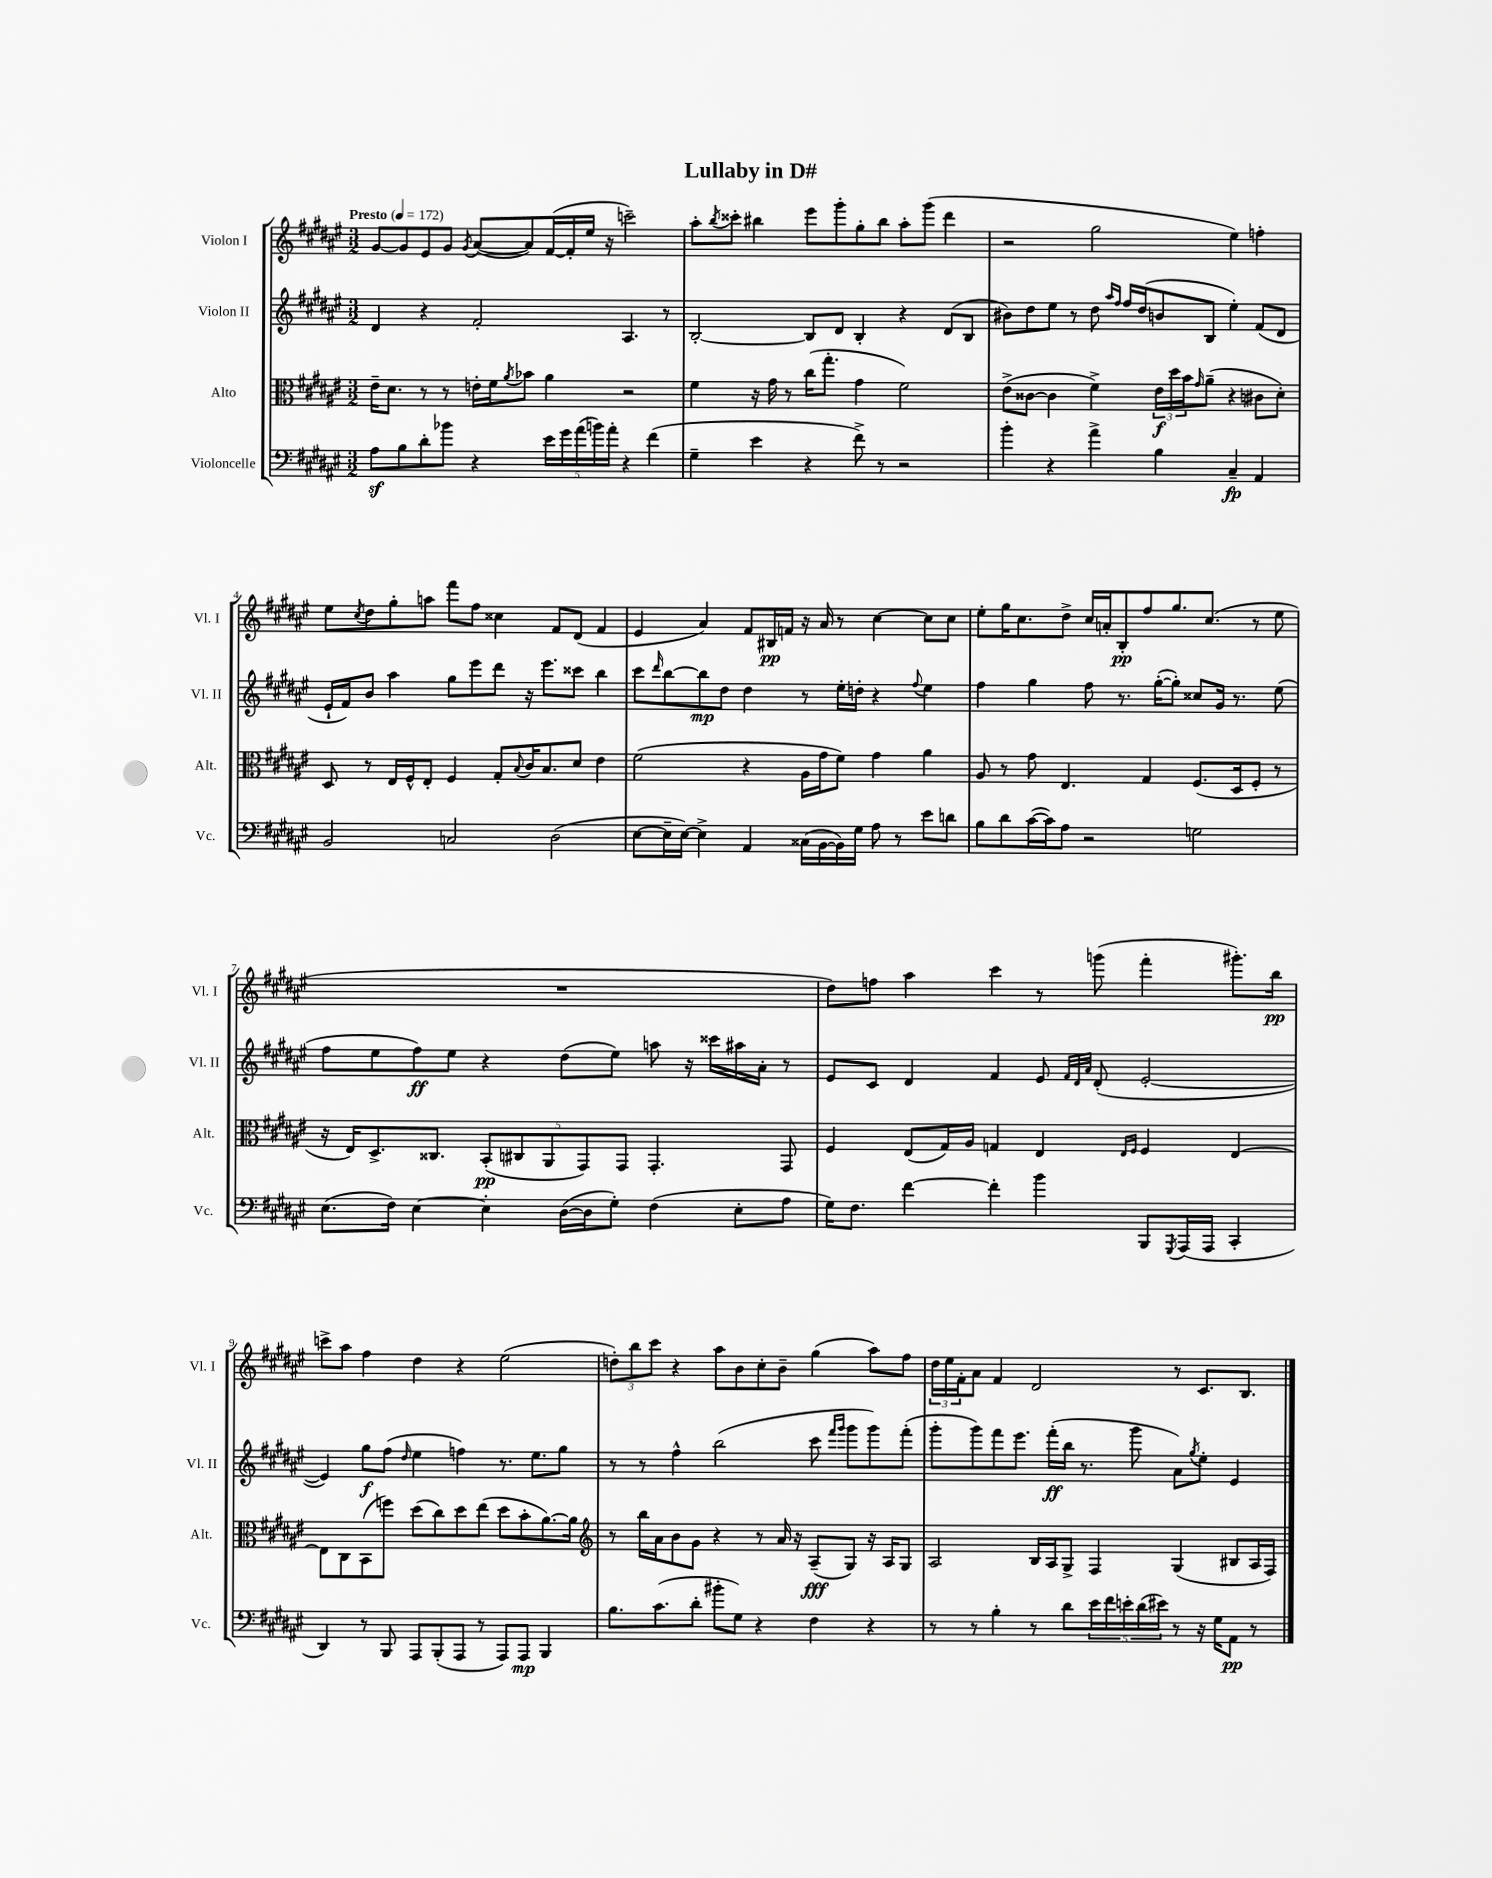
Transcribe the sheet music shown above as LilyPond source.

\header { title = "Lullaby in D#" }
<<
\new StaffGroup <<
\new Staff = "s0" \with { instrumentName = "Violon I" shortInstrumentName = "Vl. I" } {
    \clef treble \key fis \major \numericTimeSignature \time 3/2 \tempo "Presto" 4 = 172
    gis'8~ gis'8 eis'8 gis'8 \acciaccatura { gis'8 } ais'8~( ais'8) fis'16~( fis'16-. eis''16 r16 c'''2--) |
    ais''8-. \acciaccatura { b''8 } cisis'''8-. bis''4 eis'''8 gis'''8-. gis''8-. bis''8 ais''8-. gis'''8( dis'''4 |
    r2 gis''2 eis''4) f''4-. |
    eis''8 \acciaccatura { cis''8 } dis''8 gis''8-. a''8 fis'''8 fis''8 cisis''4 fis'8 dis'8( fis'4 |
    eis'4 ais'4) fis'8 bis16\pp f'16 r16 ais'16 r8 cis''4~ cis''8 cis''8 |
    eis''8-. gis''16 cis''8. dis''8-> cis''16 a'16-. b8-.\pp fis''8 gis''8. cis''8.( r8 eis''8 |
    R1. |
    dis''8) f''8 ais''4 cis'''4 r8 g'''8( fis'''4-. gis'''8.-.) b''16\pp |
    c'''8-> ais''8 fis''4 dis''4 r4 eis''2( |
    \tuplet 3/2 { d''8-.) b''8 cis'''8 } r4 ais''8 b'8 cis''8-. b'8-- gis''4( ais''8) fis''8 |
    \tuplet 3/2 { dis''16 eis''16 fis'16-. } ais'8 fis'4 dis'2 r8 cis'8. b8. \bar "|." |
}
\new Staff = "s1" \with { instrumentName = "Violon II" shortInstrumentName = "Vl. II" } {
    \clef treble \key fis \major \numericTimeSignature \time 3/2
    dis'4 r4 fis'2-. ais4. r8 |
    b2~-. b8 dis'8 b4-. r4 dis'8( b8 |
    bis'8) dis''8 eis''8 r8 dis''8 \grace { ais''16 fis''16 } fis''16 dis''16( b'8 b8 eis''4-.) fis'8( dis'8 |
    eis'16-! fis'16) b'8 ais''4 gis''8 eis'''8 dis'''8 r16 eis'''8. cisis'''8 b''4 |
    cis'''8 \grace { dis'''16 } b''8~ b''8\mp dis''8 dis''4 r8 eis''16-. d''16-. r4 \appoggiatura { fis''8 } eis''4 |
    fis''4 gis''4 fis''8 r8. gis''16~-.( gis''8-.) cisis''8 gis'16 r8. eis''8( |
    fis''8 eis''8 fis''8\ff) eis''8 r4 dis''8( eis''8) a''8 r16 cisis'''16 ais''16 ais'16-. r8 |
    eis'8 cis'8 dis'4 fis'4 eis'8 \grace { fis'32 dis'32 ais'32 } dis'8-.( eis'2~-. |
    eis'4) gis''8\f fis''8( \grace { dis''16 } eis''4 f''4) r8. eis''8. gis''8 |
    r8 r8 fis''4-^ b''2( cis'''8 \grace { fis'''16 gis'''16 } gis'''8 gis'''8) fis'''8-.( |
    gis'''8-. gis'''8) fis'''8 eis'''8. fis'''16-.\ff( b''16 r8. gis'''8 ais'8) \acciaccatura { gis''8 } eis''8-. eis'4 \bar "|." |
}
\new Staff = "s2" \with { instrumentName = "Alto" shortInstrumentName = "Alt." } {
    \clef alto \key fis \major \numericTimeSignature \time 3/2
    eis'16-- dis'8. r8 r8 e'16-. fis'16 \acciaccatura { ais'8 } bes'8 ais'4 r2 |
    fis'4 r16 gis'16 r8 cis''16( gis''8.-. gis'4 fis'2) |
    eis'8->( cisis'8~ cisis'4 fis'4->) \tuplet 3/2 { eis'16\f dis''16 b'16 } \grace { gis'16 } ais'8--( r4 cis'8 dis'8-.) |
    dis8 r8 eis16 fis16-^ eis8-. fis4 gis8-. \appoggiatura { b8 } cis'16 b8. dis'8 eis'4 |
    fis'2( r4 ais16 gis'16 fis'8) gis'4 ais'4 |
    ais8 r8 gis'8 eis4. gis4 fis8.( dis16 fis8-. r8 |
    r16 eis16) dis8.-> cisis8. \tuplet 5/4 { b,8-.\pp( cis8 ais,8 gis,8) gis,8 } gis,4.-. gis,8 |
    fis4 eis8( gis16) ais16 g4 eis4 \grace { eis16 fis16 } fis4 eis4~ |
    eis8 cis8 b,8( f''8) dis''8( cis''8) dis''8 eis''8( dis''8 b'8-. ais'8.~) ais'16 |
    \clef treble r8 b''16 ais'16 b'8 gis'8 r4 r8 ais'16 r16 ais8--\fff( gis8) r16 ais16 gis8 |
    ais2 b16 ais16 gis8-> fis4 gis4( bis8 ais16 fis16) \bar "|." |
}
\new Staff = "s3" \with { instrumentName = "Violoncelle" shortInstrumentName = "Vc." } {
    \clef bass \key fis \major \numericTimeSignature \time 3/2
    ais8\sf b8 dis'8-. bes'8 r4 \tuplet 5/4 { eis'16 gis'16 ais'16( b'16) ais'16-. } r4 fis'4( |
    gis4-- eis'4 r4 fis'8->) r8 r2 |
    b'4-. r4 ais'4-> b4 cis4--\fp ais,4 |
    b,2 c2 dis2( |
    eis8~ eis16-- eis16~) eis4-> ais,4 cisis16( b,16~ b,16) gis16 ais8 r8 eis'8 d'8 |
    b8 dis'8 cis'16~( cis'16) ais8 r2 g2 |
    eis8.( fis16) eis4~ eis4-. dis16~( dis16 gis8-.) fis4( eis8-. ais8 |
    gis16) fis8. fis'4~ fis'4-. b'4 b,,8 \acciaccatura { gis,,8 } ais,,16( ais,,16 cis,4-. |
    dis,4) r8 b,,8 ais,,8 b,,8-.( ais,,8 r8 ais,,8) ais,,8\mp b,,4 |
    b8. cis'8.( dis'8-. bis'8-. gis8) r4 fis4 r4 |
    r8 r8 b4-. r8 dis'8 \tuplet 5/4 { eis'16 fis'16 e'16-. dis'16( eis'16) } r8 r16 gis16 ais,8\pp r8 \bar "|." |
}
>>
>>
